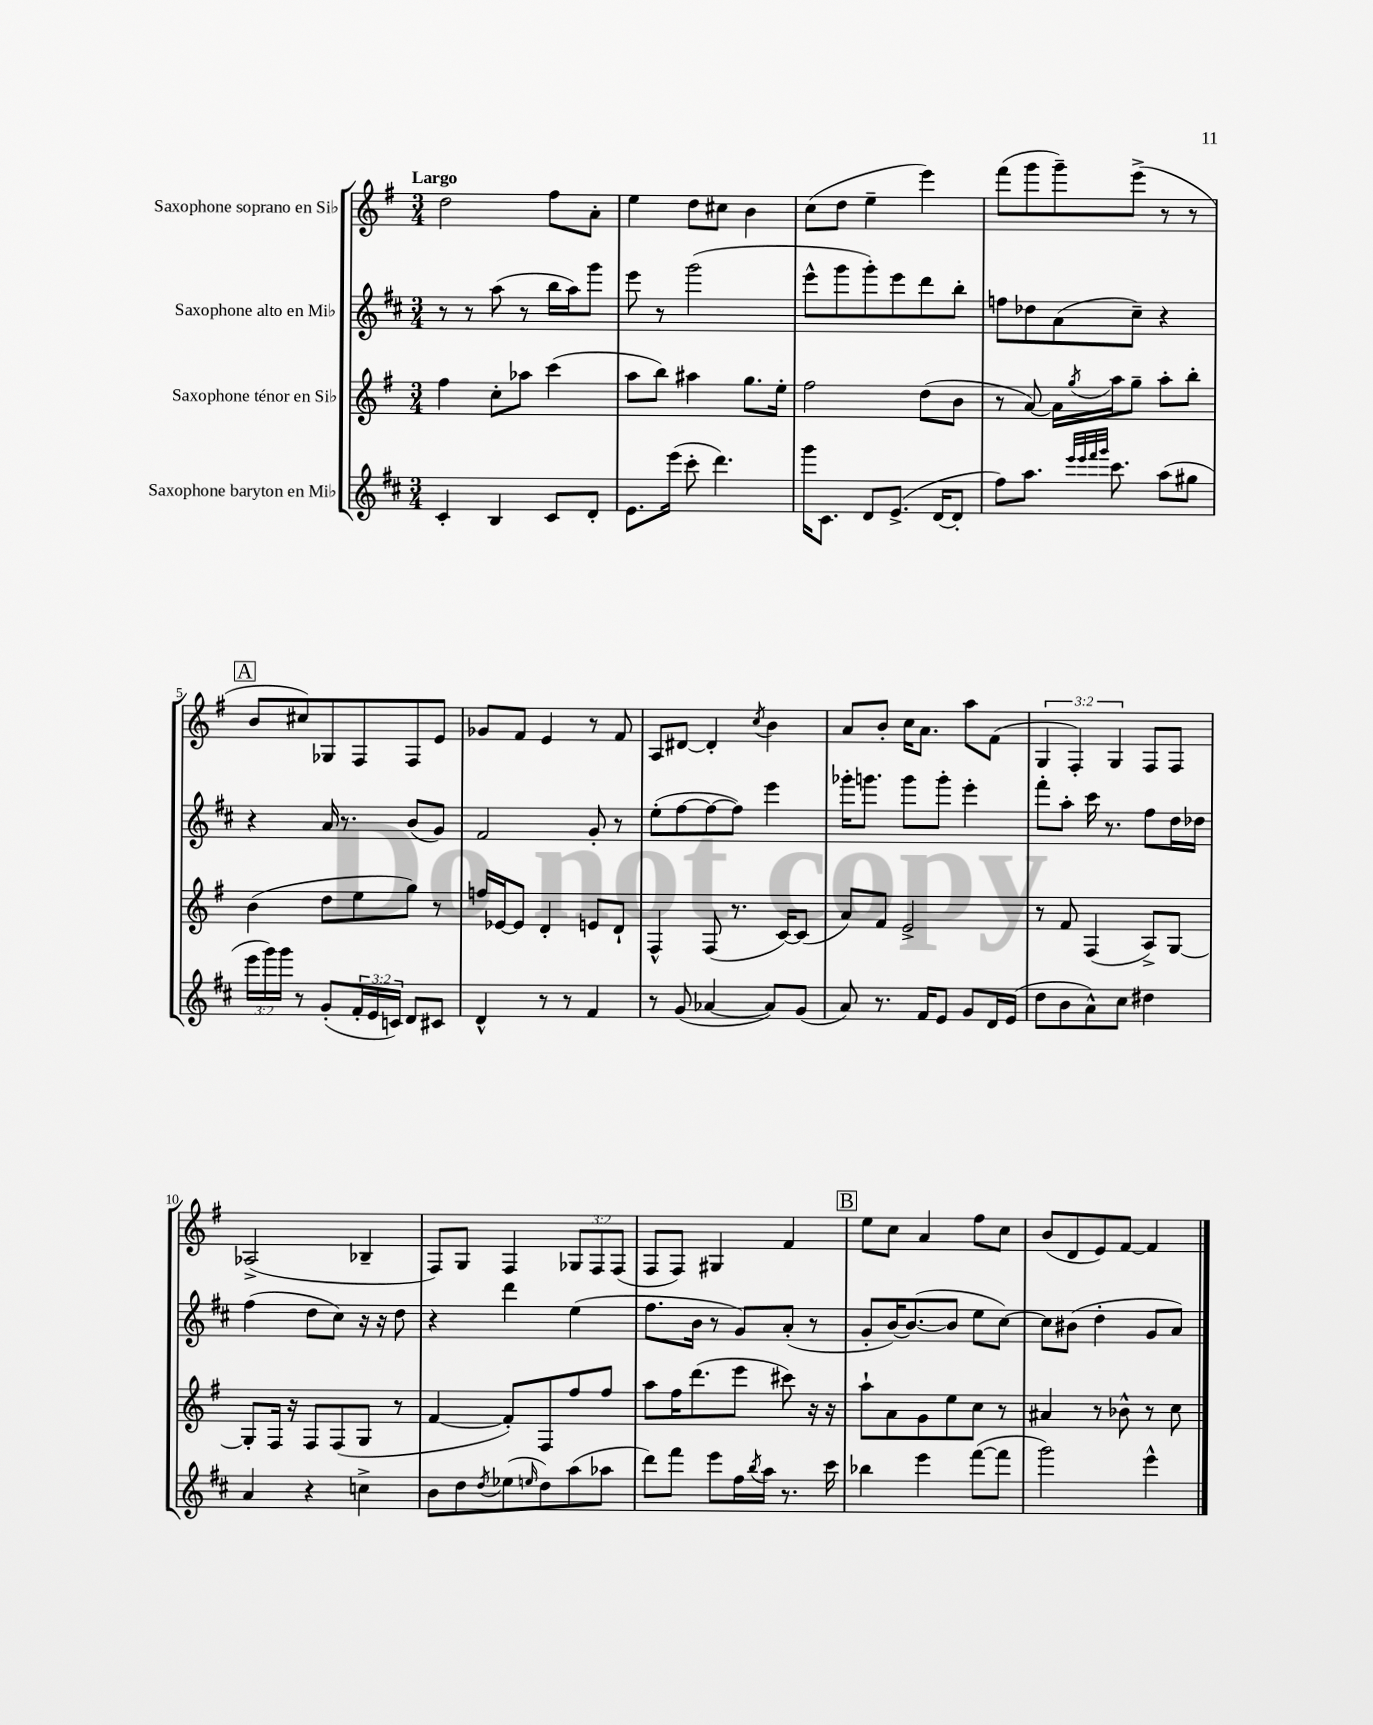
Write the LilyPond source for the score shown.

<<
\new StaffGroup <<
\new Staff = "s0" \with { instrumentName = "Saxophone soprano en Sib" } {
    \clef treble \key g \major \numericTimeSignature \time 3/4 \override Staff.TupletNumber.text = #tuplet-number::calc-fraction-text \tempo "Largo"
    d''2 fis''8 a'8-. |
    e''4 d''8 cis''8 b'4 |
    c''8( d''8 e''4-- e'''4) |
    fis'''8( g'''8 g'''8--) e'''8->( r8 r8 |
    \mark \markup { \box "A" } b'8 cis''8) ges8 fis8 fis8 e'8 |
    ges'8 fis'8 e'4 r8 fis'8 |
    a8 dis'8~ dis'4-. \acciaccatura { c''8 } b'4 |
    a'8 b'8-. c''16 a'8. a''8 fis'8( |
    \tuplet 3/2 { g4 fis4-.) g4 } fis8 fis8 |
    aes2->( bes4-- |
    fis8) g8 fis4 \tuplet 3/2 { ges8 fis8 fis8( } |
    fis8 fis8) gis4 fis'4 |
    \mark \markup { \box "B" } e''8 c''8 a'4 fis''8 c''8 |
    b'8( d'8 e'8) fis'8~ fis'4 \bar "|." |
}
\new Staff = "s1" \with { instrumentName = "Saxophone alto en Mib" } {
    \clef treble \key d \major \numericTimeSignature \time 3/4
    r8 r8 a''8( r8 b''16 a''16) g'''8 |
    e'''8 r8 g'''2( |
    e'''8-^ g'''8 g'''8-.) e'''8 d'''8 b''8-. |
    f''8 des''8 a'8( cis''8--) r4 |
    \mark \markup { \box "A" } r4 a'16 r8. b'8( g'8) |
    fis'2 g'8-. r8 |
    e''8-.( fis''8~ fis''8~ fis''8) e'''4 |
    ges'''16-. g'''8. g'''8 g'''8-. e'''4-. |
    fis'''8-. a''8-. cis'''16 r8. fis''8 d''16 des''16 |
    fis''4( d''8 cis''8) r16 r16 d''8 |
    r4 d'''4 e''4( |
    fis''8. b'16 r8 g'8) a'8-.( r8 |
    \mark \markup { \box "B" } g'8-. b'16~) b'8.~( b'8 e''8 cis''8~) |
    cis''8 bis'8( d''4-. g'8 a'8) \bar "|." |
}
\new Staff = "s2" \with { instrumentName = "Saxophone ténor en Sib" } {
    \clef treble \key g \major \numericTimeSignature \time 3/4
    fis''4 c''8-. aes''8 c'''4( |
    a''8 b''8) ais''4 g''8. e''16-. |
    fis''2 d''8( b'8 |
    r8 a'8~) a'16 \acciaccatura { g''8 } a''16 g''8-- a''8-. b''8-. |
    \mark \markup { \box "A" } b'4( d''8 e''8 g''8) r8 |
    f''16 ees'16~ ees'8 d'4-. e'8 d'8-! |
    fis4-^ fis8( r8. c'16~) c'8( |
    a'8) fis'8 e'2-> |
    r8 fis'8 fis4( a8->) g8~ |
    g8-. fis16 r16 fis8 fis8( g8 r8 |
    fis'4~ fis'8-.) fis8 fis''8 fis''8 |
    a''8 fis''16 d'''8.( e'''8 cis'''8) r16 r16 |
    \mark \markup { \box "B" } a''8-! a'8 g'8 e''8 c''8 r8 |
    ais'4 r8 bes'8-^ r8 c''8 \bar "|." |
}
\new Staff = "s3" \with { instrumentName = "Saxophone baryton en Mib" } {
    \clef treble \key d \major \numericTimeSignature \time 3/4 \override Staff.TupletNumber.text = #tuplet-number::calc-fraction-text
    cis'4-. b4 cis'8 d'8-. |
    e'8. e'''16( cis'''8-. d'''4.) |
    g'''16 cis'8. d'8 e'8.->( d'16~ d'8-. |
    fis''8) a''8. \grace { e'''32 e'''32 fis'''32 g'''32 } cis'''8. a''8( gis''8 |
    \mark \markup { \box "A" } \tuplet 3/2 { e'''16 g'''16) g'''16 } r8 g'8-.( \tuplet 3/2 { fis'16-. e'16 c'16) } d'8 cis'8 |
    d'4-^ r8 r8 fis'4 |
    r8 g'8( aes'4~ aes'8) g'8( |
    a'8) r8. fis'16 e'8 g'8 d'16 e'16( |
    d''8 b'8 a'8-^) cis''8 dis''4 |
    a'4 r4 c''4-> |
    b'8 d''8 \acciaccatura { d''8 } ees''8( \grace { e''16 } d''8) a''8( aes''8 |
    d'''8) fis'''8 e'''8 fis''16 \acciaccatura { b''8 } a''16 r8. cis'''16 |
    \mark \markup { \box "B" } bes''4 e'''4 fis'''8~( fis'''8 |
    g'''2) e'''4-^ \bar "|." |
}
>>
>>
